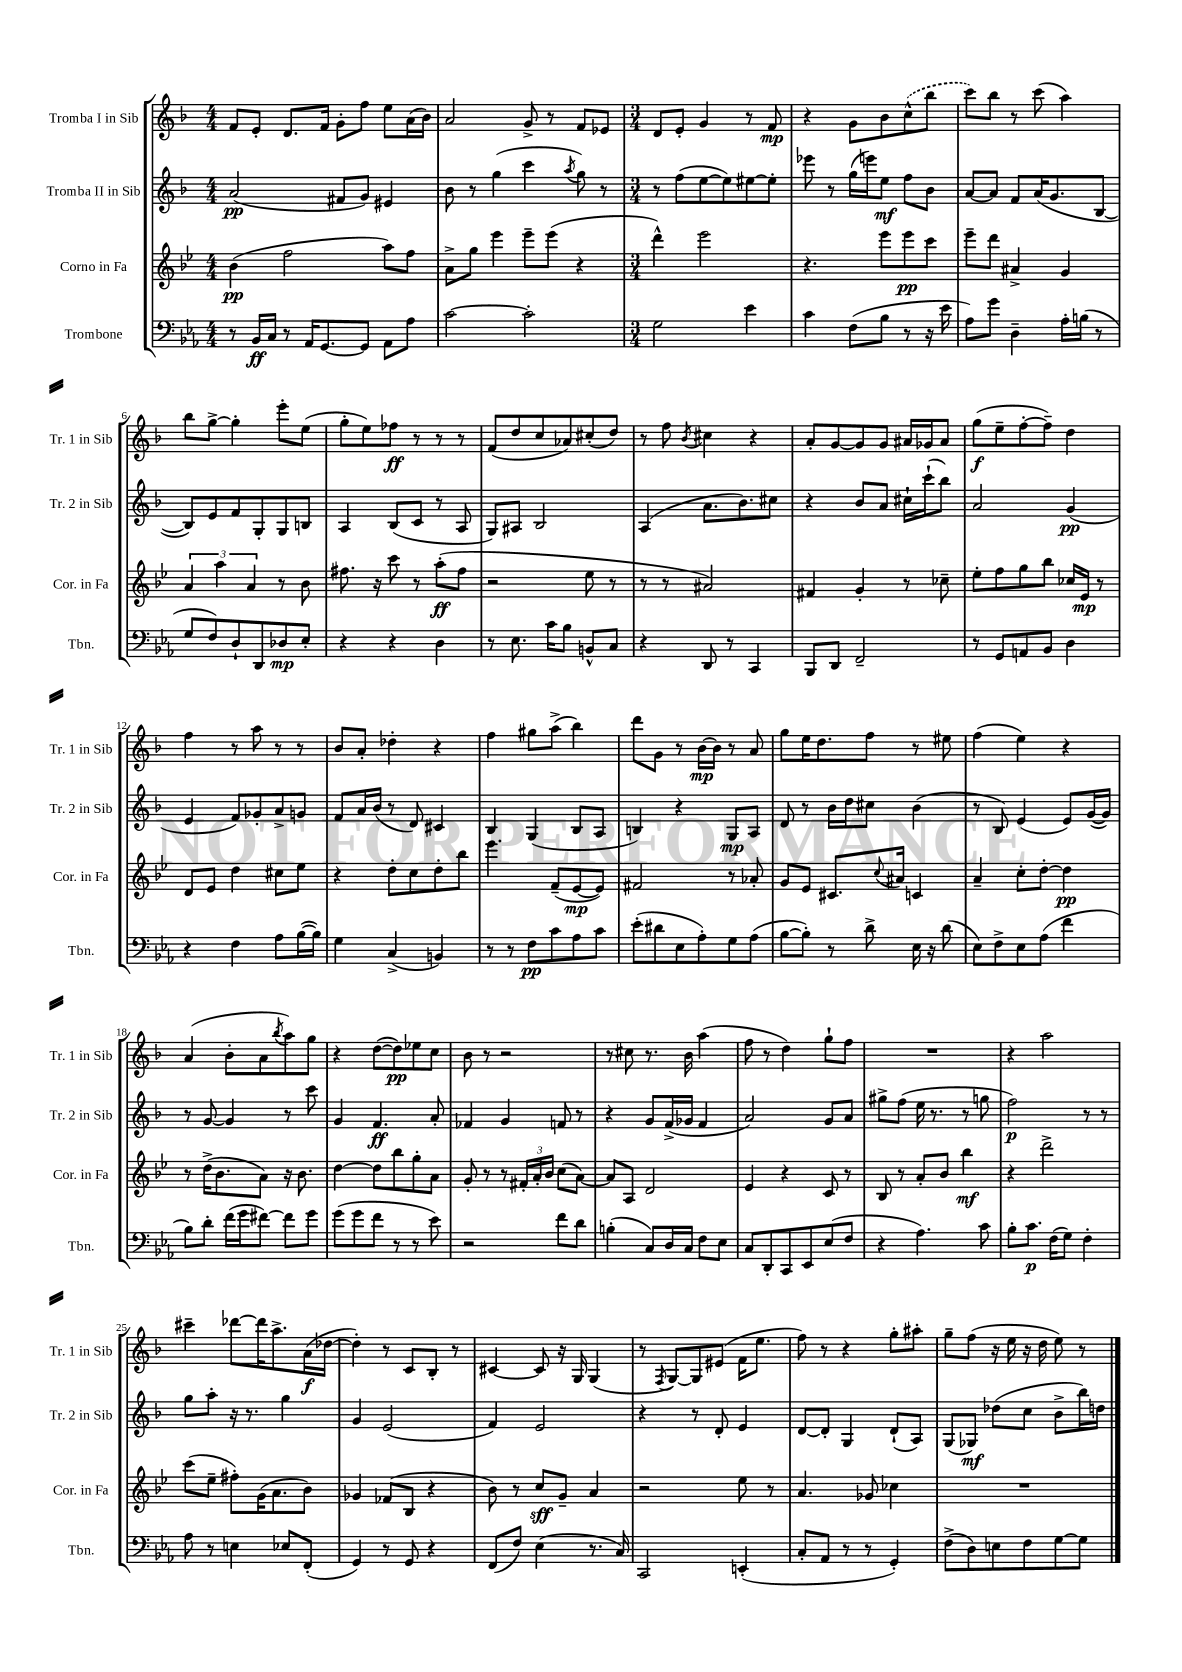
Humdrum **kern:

**kern	**kern	**kern	**kern
*staff4	*staff3	*staff2	*staff1
*clefF4	*clefG2	*clefG2	*clefG2
*k[b-e-a-]	*k[b-e-]	*k[b-]	*k[b-]
*M4/4	*M4/4	*M4/4	*M4/4
8r	(4b-	(2a	8f
16BB-	.	.	8e'
16C	.	.	.
8r	2ff	.	8.d
16AA-	.	.	.
[8.GG	.	.	16f
.	.	8f#	8g'
8GG]	.	8g)	8ff
8AA-	8aa)	4e#	8ee
8A-	8ff	.	(16a
.	.	.	16b-)
=	=	=	=
[2c	8a^	8b-	2a
.	8gg	8r	.
.	4eee-	(4gg	.
2c']	8eee-~	4ccc	8g^
.	(8eee-	.	8r
.	.	8qaa	.
.	4r	8gg)	8f
.	.	8r	8e-
=	=	=	=
*M3/4	*M3/4	*M3/4	*M3/4
2G	4ddd^^)	8r	8d
.	.	(8ff	8e'
.	2eee-	[8ee	4g
.	.	8ee])	.
4e-	.	[8ee#	8r
.	.	8ee#']	8f
=	=	=	=
4c	4.r	8eee-	4r
.	.	8r	.
(8F	.	(16gg	8g
.	.	16eee)	.
8B-	8eee-	8ee	8b-
8r	8eee-	8ff	(8cc^^
16r	8ccc	8b-	8bb-
16e-	.	.	.
=	=	=	=
8A-)	8eee-~	[8a	8ccc)
8g	8ddd	8a]	8bb-
4D~	4a#^	8f	8r
.	.	(16a	(8ccc
.	.	8.g	.
16A-'	4g	.	4aa)
(16B	.	.	.
8r	.	[8B-	.
=	=	=	=
8G	6a	8B-])	8bb-
8F)	.	8e	[8gg^
.	6aa	.	.
8D`	.	8f	4gg']
.	6a	.	.
8DD	.	8G'	.
8D-	8r	8G	8eee'
8E-'	8b-	8B	(8ee
=	=	=	=
4r	8.ff#	4A	8gg'
.	.	.	8ee)
.	16r	.	.
4r	8ccc	(8B-	8ff-
.	8r	8c	8r
4D	(8aa'	8r	8r
.	8ff#	8A	8r
=	=	=	=
8r	2r	8G)	(8f
8.E-	.	8A#	8dd
.	.	2B-	8cc
16c	.	.	.
8B-	.	.	8a-)
8BB^^	8ee-	.	(8cc#'
8C	8r	.	8dd)
=	=	=	=
4r	8r	(4A	8r
.	8r	.	8ff
.	.	.	8qb-
8DD	2a#)	8.a	4cc#
8r	.	.	.
.	.	8.b-)	.
4CC	.	.	4r
.	.	8cc#	.
=	=	=	=
8BBB-	4f#	4r	8a'
8DD	.	.	[8g
2FF~	4g'	8b-	8g]
.	.	8a	8g
.	8r	16cc#`	16a#
.	.	(16ccc`	16g-
.	8cc-~	8bb-)	8a#
=	=	=	=
8r	8ee-'	2a	(8gg
8GG	8ff	.	8ee~
8AA	8gg	.	[8ff'
8BB-	8bb-	.	8ff~])
4D	16cc-	(4g	4dd
.	16e-	.	.
.	8r	.	.
=	=	=	=
4r	8d	4e	4ff
.	8e-	.	.
4F	4dd	8f)	8r
.	.	8g-'	8aa
8A-	8cc#	8a^	8r
([16B-	8ee-	8g	8r
16B-])	.	.	.
=	=	=	=
4G	4r	8f	8b-
.	.	16a	8a'
.	.	(16b-	.
(4C^	8dd'	8r	4dd-'
.	8cc	8d)	.
4BB)	8dd'	4c#	4r
.	8bb-	.	.
=	=	=	=
8r	4.eee-	4B-	4ff
8r	.	.	.
8F	.	(4G	8gg#
8c	(8f~	.	(8aa^
8A-	[8e-	8B-	4bb-)
8c	8e-])	8A	.
=	=	=	=
(8e-'	2f#	4B)	8ddd
8d#	.	.	8g
8E-	.	4r	8r
8A-')	.	.	[16b-
.	.	.	16b-]
8G	8r	8G	8r
(8A-	8a-'	8A	8a
=	=	=	=
[8B-	8g	8d	8gg
8B-'])	8e-	8r	16ee
.	.	.	8.dd
8r	8.c#	16b-	.
.	.	16dd	.
8d^	.	8cc#	8ff
.	8qqcc	.	.
.	16a#	.	.
16E-	4c	(4b-	8r
16r	.	.	.
(8d	.	.	8ee#
=	=	=	=
8E-)	4a~	8r	(4ff
8F^	.	8B-)	.
8E-	8cc'	(4e	4ee)
(8A-	[8dd'	.	.
4f	4dd]	8e)	4r
.	.	([16g	.
.	.	16g])	.
=	=	=	=
8B-)	8r	8r	(4a
8d'	(16dd^	[8g	.
.	8.b-	.	.
(16f	.	4g]	8b-'
16g	.	.	.
[8f#)	8a)	.	8a
.	.	.	8qbb-
8f#]	16r	8r	8aa)
.	8.b-	.	.
8g	.	8ccc	8gg
=	=	=	=
(8g	[4dd	4g	4r
8g	.	.	.
8f	8dd]	4.f	([8dd
8r	8bb-	.	8dd])
8r	8gg'	.	8ee-
8e-)	8a	8a'	8cc
=	=	=	=
2r	8g'	4f-	8b-
.	8r	.	8r
.	8r	4g	2r
.	24f#'	.	.
.	24a'	.	.
.	24b-	.	.
8f	(8cc	8f	.
8d	[8a)	8r	.
=	=	=	=
(4B'	8a]	4r	8r
.	8A	.	8cc#
8C)	2d	8g	8.r
16D	.	(16f^	.
16C	.	16g-	16b-
8F	.	4f	(4aa
8E-	.	.	.
=	=	=	=
8C	4e-	2a)	8ff
8DD'	.	.	8r
8CC	4r	.	4dd)
8EE-	.	.	.
(8E-	8c	8g	8gg`
8F	8r	8a	8ff
=	=	=	=
4r	8B-	8gg#^	2.r
.	8r	(8ff	.
4.A-)	8a'	16ee	.
.	.	8.r	.
.	8b-	.	.
.	4bb-	8r	.
8c	.	8gg	.
=	=	=	=
8B-'	4r	2ff)	4r
8.c	.	.	.
.	2ddd^	.	2aa
(16F	.	.	.
8G)	.	.	.
4F'	.	8r	.
.	.	8r	.
=	=	=	=
8A-	(8ccc	8gg	4ccc#~
8r	8ee-~	8aa'	.
4E	8ff#')	16r	[8ddd-
.	.	8.r	.
.	(16g	.	16ddd-]
.	8.a	.	8.aa^
8E-	.	4gg	.
(8FF'	8b-)	.	(16a
.	.	.	[16dd-
=	=	=	=
4GG)	4g-	4g	4dd-'])
8r	(8f-	(2e	8r
8GG	8B-	.	8c
4r	4r	.	8B-'
.	.	.	8r
=	=	=	=
(8FF	8b-)	4f)	[4c#
8F)	8r	.	.
(4E-	8cc	2e	8c#]
.	8g~	.	16r
.	.	.	16G
8.r	4a	.	(4G
16C)	.	.	.
=	=	=	=
2CC	2r	4r	8r
.	.	.	8qF
.	.	.	[8G)
.	.	8r	8G]
.	.	8d'	(8e#
(4EE'	8ee-	4e	16f
.	.	.	8.ee
.	8r	.	.
=	=	=	=
8C'	4.a	[8d	8ff)
8AA-	.	8d']	8r
8r	.	4G	4r
8r	8g-	.	.
4GG')	4cc-	(8d`	8gg'
.	.	8A)	8aa#'
=	=	=	=
(8F^	2.r	(8G	8gg~
8D)	.	8G-)	(8ff
8E	.	(8dd-	16r
.	.	.	16ee
8F	.	8cc	16r
.	.	.	16dd
[8G	.	8b-^	8ee)
8G]	.	16bb-)	8r
.	.	16dd	.
==	==	==	==
*-	*-	*-	*-
